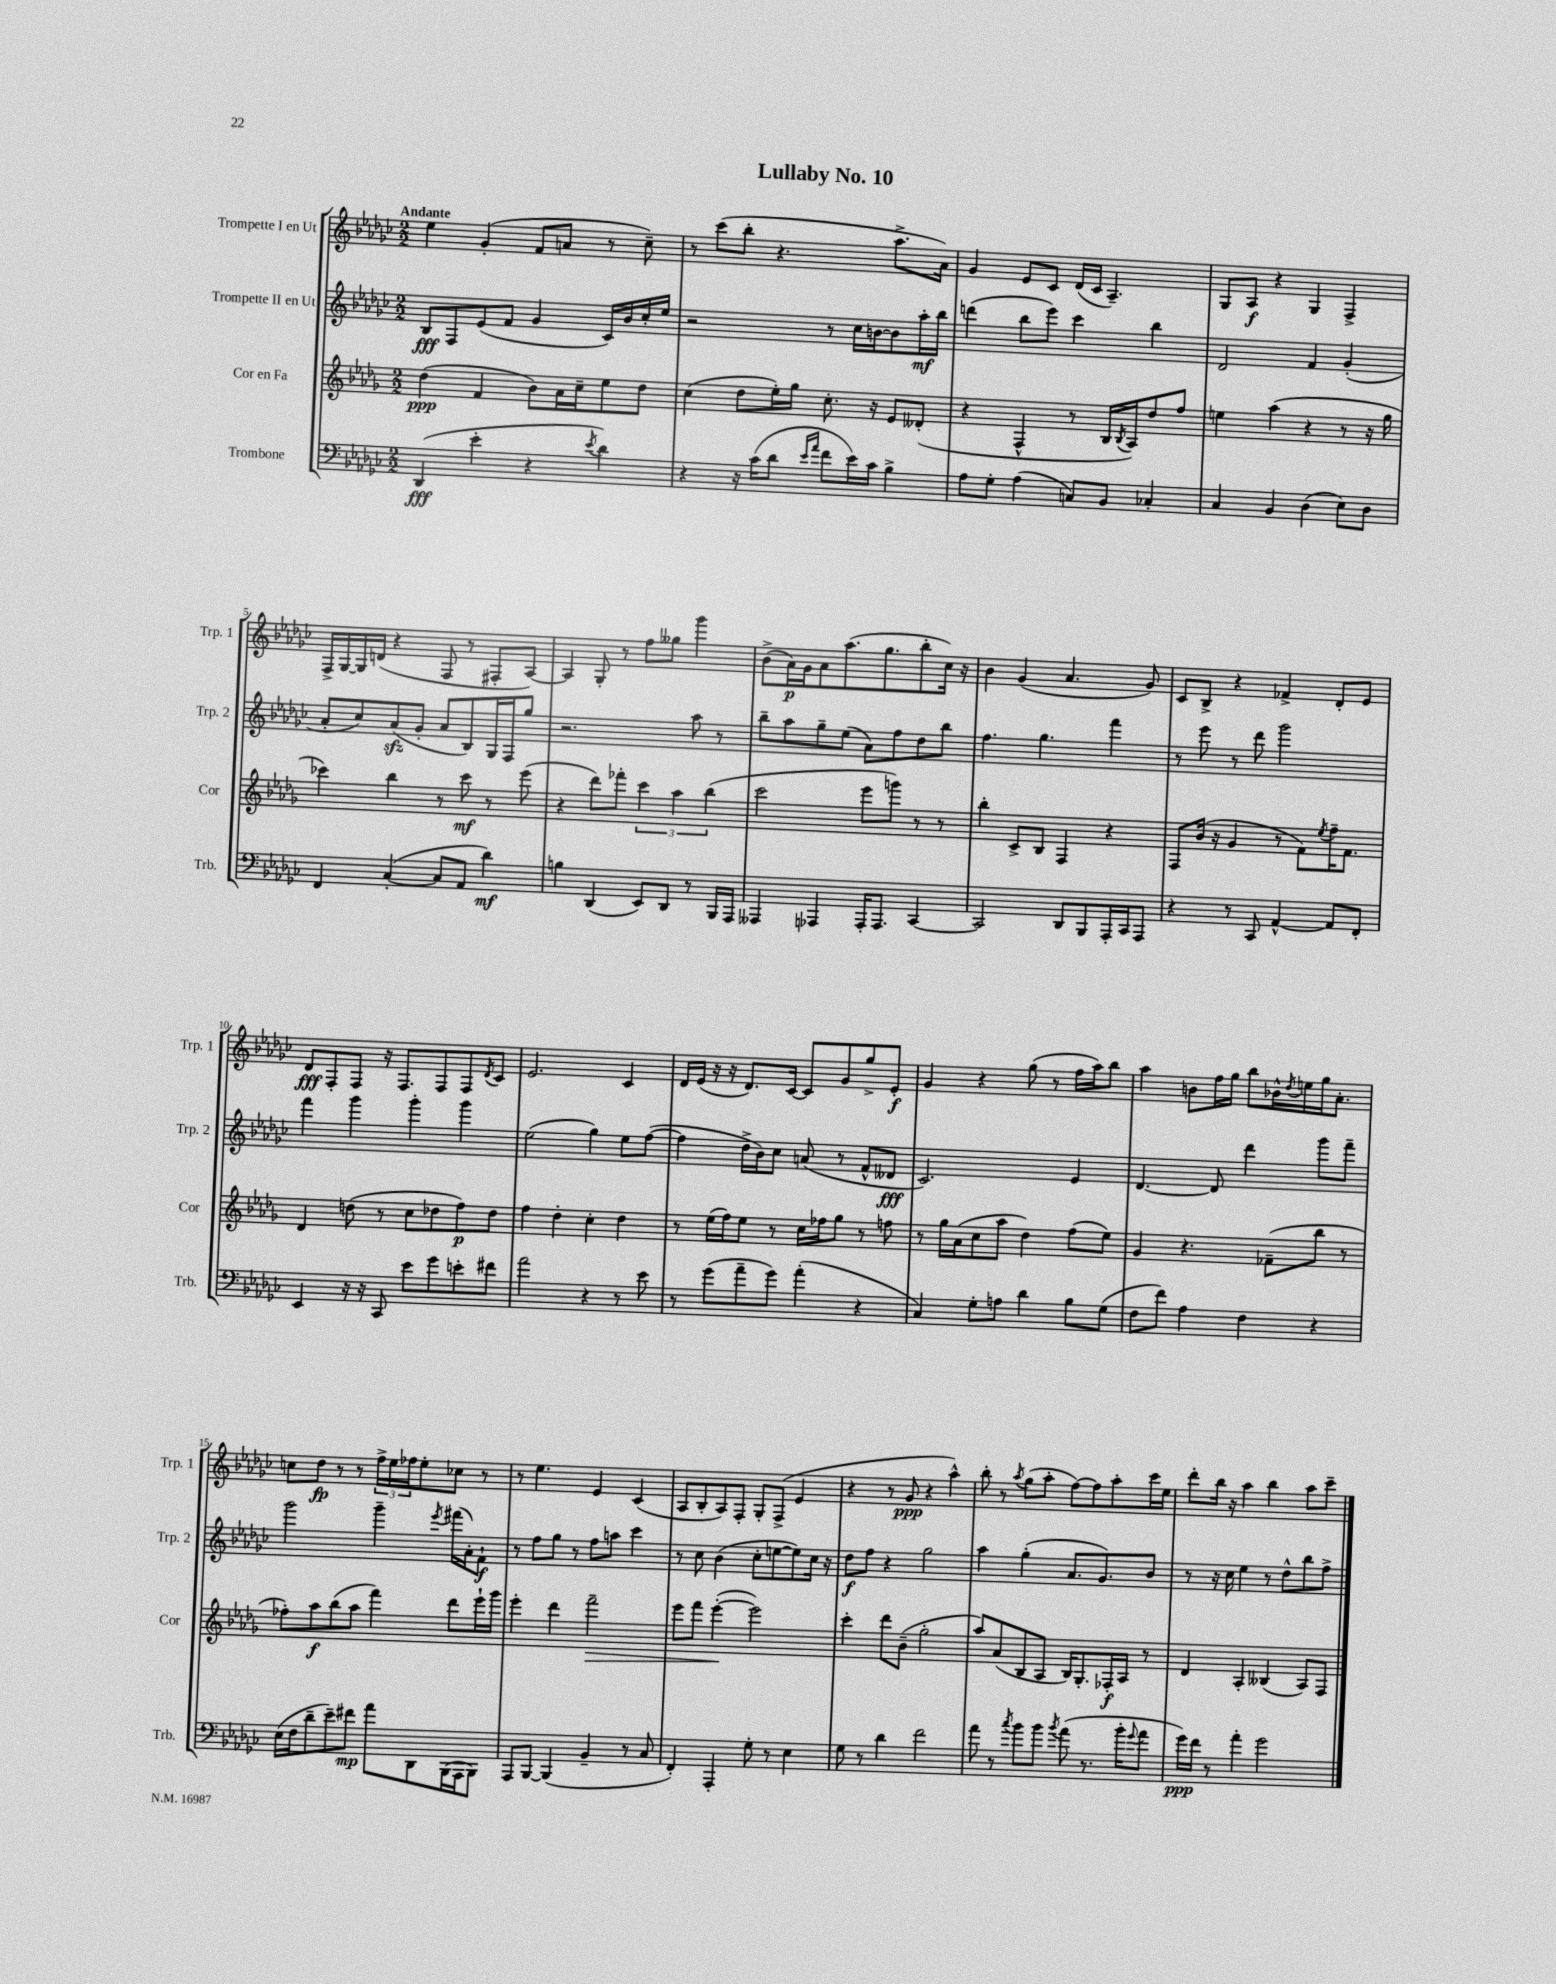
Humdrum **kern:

**kern	**kern	**kern	**kern
*staff4	*staff3	*staff2	*staff1
*clefF4	*clefG2	*clefG2	*clefG2
*k[b-e-a-d-g-c-]	*k[b-e-a-d-g-]	*k[b-e-a-d-g-c-]	*k[b-e-a-d-g-c-]
*M2/2	*M2/2	*M2/2	*M2/2
(4DD-	(4dd-	8B-	4ee-
.	.	8F	.
4e-'	4f	(8e-	(4g-'
.	.	8f	.
4r	8b-)	4g-	8f
.	16a-	.	8a
.	16cc~	.	.
8qe-	.	.	.
4d-)	8ee-	16c-)	8r
.	.	16b-	.
.	8dd-	16cc-'	8cc-~)
.	.	16ee-	.
=	=	=	=
4r	(4cc	2r	8r
.	.	.	(8ccc-
16r	8dd-	.	8bb-'
(16c-	.	.	.
8d-	16ee-')	.	4.r
.	16gg-	.	.
16qqe-	.	.	.
16qqa-	.	.	.
8f	8.cc'	8r	.
16e-)	.	16cc-	.
16c-	16r	[16b	.
4B-^	8e-	8b]	8.aa-^
.	(8d--'	16aa-'	.
.	.	16bb-	16a-)
=	=	=	=
8A-	4r	(4ddd	4g-
8G-'	.	.	.
(4A-	4F^^	8bb-	8e-
.	.	8eee-)	8c-
8C)	8r	4ccc-	(16d-
.	.	.	16c-
8BB-	16B-	.	4.A-~)
.	8qB-	.	.
.	16A-)	.	.
4C-'	8dd-	4bb-	.
.	8ff	.	.
=	=	=	=
4C-	4ee	2d-	8G-
.	.	.	8A-
4BB-	(4aa-	.	4r
(4D-	4r	4f	4G-
8E-)	8r	(4g-'	4F^
8D-	16r	.	.
.	16gg-	.	.
=	=	=	=
4FF	4ccc-)	8a-'	16F^
.	.	.	[16G-
.	.	8cc-)	16G-]
.	.	.	(16d
([4C-'	4bb-	(8a-	4r
.	.	8g-'	.
8C-]	8r	8a-	8F
8AA-	8ccc-	8B-)	8r
4d-)	8r	16G-	8F#'
.	.	16F	.
.	(8eee-	8gg-	[8A-)
=	=	=	=
4B	4r	2.r	4A-]
(4DD-	8ddd-)	.	8G-'
.	8fff-'	.	8r
8EE-)	6ccc	.	8ff
8DD-	.	.	8gg--
.	6aa-	.	.
8r	.	8aa-	4ggg-
.	(6bb-	.	.
16BBB-	.	8r	.
16AAA-	.	.	.
=	=	=	=
4AAA--	2ccc	8bb-~	(8b-^
.	.	8aa-	16a-)
.	.	.	16g-
4AAA-	.	8gg-~	8a-
.	.	(8ee-	(8.aa-
16AAA-'	8eee-	8a-)	.
8.AAA-	.	.	8.gg-
.	8ggg)	8ff	.
[4CC-	8r	8dd-	8bb-'
.	8r	8bb-	16cc-)
.	.	.	16r
=	=	=	=
2CC-]	4bb-'	4.ff	4b-
.	8c^	.	(4g-
.	8B-	4.gg-	.
8DD-	4F	.	4.a-
8BBB-	.	.	.
16AAA-'	4r	4fff	.
16CC-	.	.	.
8AAA-	.	.	8g-)
=	=	=	=
4r	8F	8r	8c-
.	(16b-	8eee-	8B-^
.	16r	.	.
8r	4g-	8r	4r
8CC-	.	8ddd-	.
[4AA-^^	8r	2ggg-	4f-^
.	8f)	.	.
.	8qee-	.	.
8AA-]	16ff~	.	8d-'
.	8.f	.	.
8FF'	.	.	8e-
=	=	=	=
4EE-	4d-	4fff	8d-
.	.	.	8F'
16r	(8dd	4ggg-	8F
16r	.	.	.
8CC-	8r	.	16r
.	.	.	8.F
8e-	8cc	4ggg-'	.
8g-	8dd-	.	8F
8e'	8ff)	4ggg-	8F
.	.	.	8qd-
8f#	8dd-	.	8c-
=	=	=	=
2a-	4ff	(2ee-	2.e-
.	4dd-'	.	.
4r	4cc'	4gg-)	.
8r	4dd-	8ee-	4c-
8e-	.	([8ff	.
=	=	=	=
8r	8r	4ff]	16d-
.	.	.	(16e-
(8g-	(16ee-	.	16r
.	16ff)	.	16r
8a-~	8ee-	16dd-^	8.d-)
.	.	16b-)	.
8g-)	8r	8cc-	.
.	.	.	[16c-
(4a-'	16cc	(8a	8c-]
.	16ff-	.	.
.	8gg-	8r	8g-
4r	8r	8f^^	8gg-^
.	8ff	8d--	8e-'
=	=	=	=
4C-)	8r	2.c-)	4g-
.	16gg-	.	.
.	(16a-	.	.
8G-'	8cc	.	4r
8A	8aa-	.	.
4d-	4dd-)	.	(8gg-
.	.	.	8r
8B-	(8ff	4e-	16ff
.	.	.	16aa-)
(8G-	8ee-)	.	8bb-
=	=	=	=
8F	4g-	[4.d-	4aa-
8f)	.	.	.
4A-	4.r	.	8b
.	.	8d-]	16ff
.	.	.	16gg-
4F	.	4ddd-	8bb-
.	(8f-~	.	16b-^^
.	.	.	8qdd-
.	.	.	16ee
4r	8bb-	8ggg-	16gg-
.	.	.	8.a-'
.	8r	8fff~	.
=	=	=	=
(16E-	8ff-')	2ggg-	8cc
16F	.	.	.
8d-~	8aa-	.	8dd-
8e-~)	(8bb-	.	8r
8f#	8aa-	.	8r
8a-	4fff)	4ggg-~	24ff^
.	.	.	24ee-
.	.	.	24ff-
8DD-	.	.	8ee-'
.	.	8qeee-	.
(16BBB-	8ddd-	(16fff#	8cc-
16AAA-	.	16a-')	.
8BBB-)	16eee-`	8f`	8r
.	16ggg-	.	.
=	=	=	=
8AAA-	4eee-'	8r	8r
[8BBB-	.	8ff	4.ee-
(4BBB-]	4ddd-	8gg-	.
.	.	8r	.
4BB-~	2fff~	8ff	4e-
.	.	8aa	.
8r	.	4ccc-	(4c-
8C-	.	.	.
=	=	=	=
4FF')	8eee-	8r	8A-
.	8fff	8cc-	8B-'
4AAA-'	([4eee-'	(4b-	8A-)
.	.	.	8F'
8G-'	2eee-])	8cc-'	8G-'
8r	.	[8ee	(8F^
4E-	.	8ee])	4e-
.	.	16cc-	.
.	.	16r	.
=	=	=	=
8G-	4ccc'	8dd-	4r
8r	.	8ff	.
4d-	8ddd-	4r	8r
.	(8b-~	.	8g-
2f	2gg-'	2gg-	4r
.	.	.	4aa-^^)
=	=	=	=
8a-	8aa-)	4aa-	8bb-'
8r	(8a-	.	8r
8qcc-	.	.	8qaa-
8b-	8B-	(4gg-'	(8gg-
8b-	8A-	.	8aa-'
8qb-	.	.	.
(8a-	16B-)	8.a-	[8ff)
.	8.G-'	.	.
8.r	.	.	8ff]
.	.	8.g-)	.
.	16F-'	.	8aa-'
16b-'	16A-	.	.
8qqg-	.	.	.
8a-	8r	8b-	16ccc-
.	.	.	16ee-
=	=	=	=
16g-)	4d-	8r	8ddd-'
16f	.	.	.
8r	.	16r	16bb-
.	.	16cc-	16r
4a-'	4A-'	4ee-	4aa-
2g-	(4B--	8r	4bb-
.	.	8dd-^^	.
.	8A-)	8bb-	8aa-
.	8F	8ff^	8ccc-~
==	==	==	==
*-	*-	*-	*-
